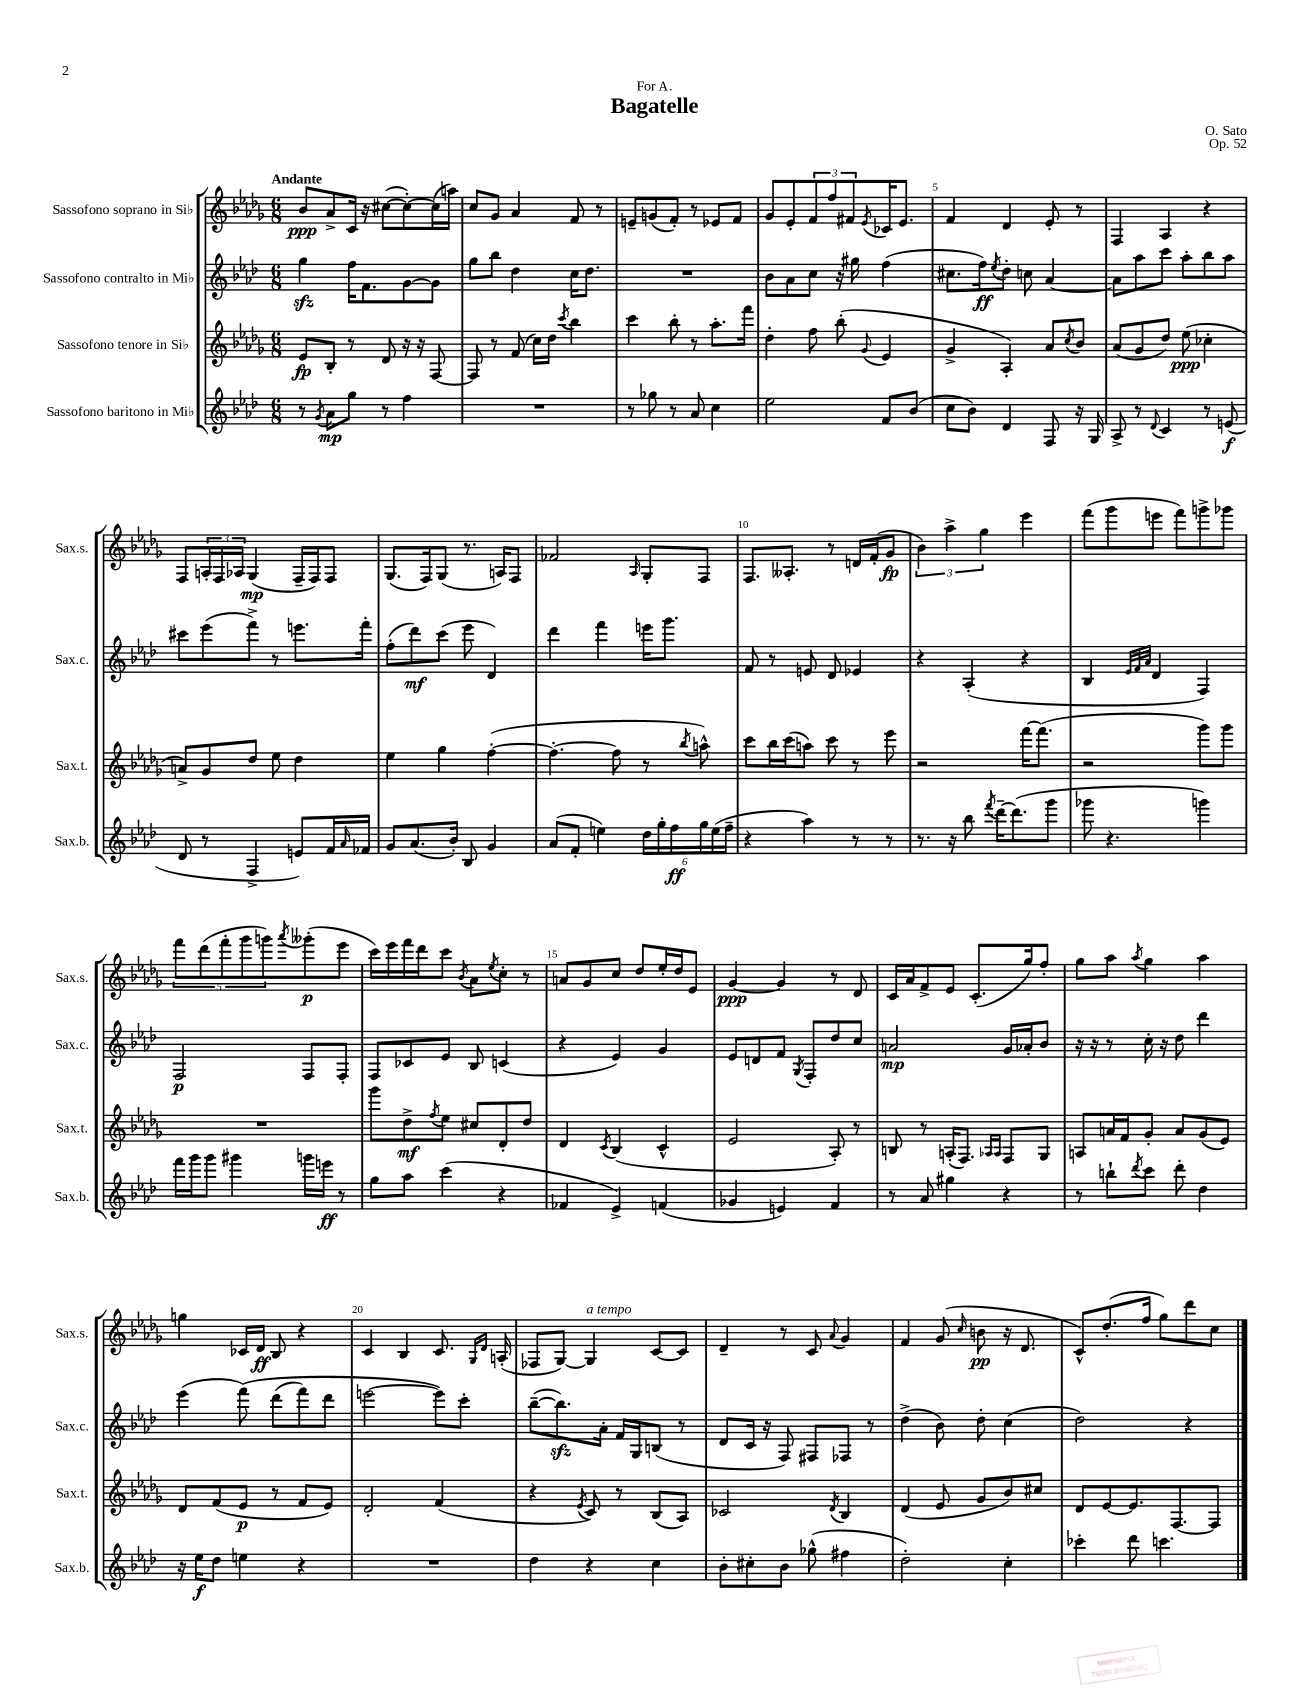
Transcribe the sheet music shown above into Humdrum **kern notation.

**kern	**kern	**kern	**kern
*staff4	*staff3	*staff2	*staff1
*clefG2	*clefG2	*clefG2	*clefG2
*k[b-e-a-d-]	*k[b-e-a-d-g-]	*k[b-e-a-d-]	*k[b-e-a-d-g-]
*M6/8	*M6/8	*M6/8	*M6/8
8r	8e-	4gg	8b-
8qg	.	.	.
8a-	8B-'	.	8a-^
8gg	8r	16ff	16c
.	.	8.f	16r
8r	8d-	.	([8cc#
4ff	16r	[8g	8cc#'_)
.	16r	.	.
.	[8F	8g]	(16cc#]
.	.	.	16aa)
=	=	=	=
2.r	8F]	8gg	8cc
.	8r	8bb-	8g-
.	(8f	4dd-	4a-
.	16cc)	.	.
.	16dd-	.	.
.	8qccc	.	.
.	4bb-	16cc	8f
.	.	8.dd-	.
.	.	.	8r
=	=	=	=
8r	4ccc	2.r	8e~
8gg-	.	.	(8g
8r	8bb-'	.	8f')
8a-	8r	.	8r
4cc	8.aa-'	.	8e-
.	.	.	8f
.	16fff	.	.
=	=	=	=
2ee-	4dd-'	8b-	8g-
.	.	8a-	8e-'
.	8ff	8cc	12f
.	.	.	12ff
.	(8bb-'	16r	.
.	.	.	12f#
.	.	16gg#	.
.	8qqg-	.	8qe-
8f	4e-	(4ff	16c-
.	.	.	8.e-
(8b-	.	.	.
=	=	=	=
8cc	4g-^	8.cc#	4f
8b-)	.	.	.
.	.	16ff)	.
.	.	8qee-	.
4d-	4A-')	8dd-'	4d-
.	.	8cc	.
8F	8a-	[4a-	8e-'
.	8qcc	.	.
16r	8b-	.	8r
16G	.	.	.
=	=	=	=
8A-^	(8a-	8a-]	4F
8r	8g-	8aa-	.
8qqd-	.	.	.
4c	8dd-)	8ccc	4A-
.	(8ee-	8aa-'	.
8r	4cc-'	8bb-	4r
(8e	.	8aa-	.
=	=	=	=
8d-	8a^)	8ccc#	8F
8r	8g-	(8eee-	24A'
.	.	.	24F
.	.	.	24A-
4F^	8dd-	8fff^)	(4G-
.	8ee-	8r	.
8e)	4dd-	8.eee	16F~
.	.	.	16F)
16f	.	.	8F
16qqa-	.	.	.
16f-	.	16fff'	.
=	=	=	=
8g	4ee-	(8ff'	(8.G-
(8.a-	.	8ddd-)	.
.	.	.	16F)
.	4gg-	(8ccc	(8G-
16b-')	.	.	.
8B-	.	8eee-	8.r
4g	([4ff'	4d-)	.
.	.	.	16A)
.	.	.	8F
=	=	=	=
(8a-	4.ff'_	4ddd-	2f-
8f'	.	.	.
4ee)	.	4fff	.
.	8ff]	.	.
.	.	.	16qqA-
24dd-	8r	16eee	8G-'
24gg'	.	.	.
.	.	8.ggg	.
24ff	.	.	.
.	8qbb-	.	.
24gg	8aa^^)	.	8F
(24ee	.	.	.
24ff~	.	.	.
=	=	=	=
4r	8ccc	8f	8.F
.	16bb-	8r	.
.	(16ccc	.	8.A--'
4aa-)	8aa)	8e	.
.	8ccc	8d-	8r
8r	8r	4e-	16d
.	.	.	(16f'
8r	8eee-	.	8g-
=	=	=	=
8.r	2r	4r	6b-)
.	.	.	6aa-^
16r	.	.	.
8bb-	.	(4A-'	.
.	.	.	6gg-
8qfff	.	.	.
[16ddd-~	.	.	.
(8.ddd-]	.	.	.
.	[16fff	4r	4eee-
.	(8.fff]	.	.
8ggg	.	.	.
=	=	=	=
8ggg-	2r	4B-	(8fff
4.r	.	.	8ggg-
.	.	32qqe-	.
.	.	32qqf	.
.	.	32qqa-	.
.	.	4d-	8eee
.	.	.	8fff)
4ggg)	8ggg-)	4F)	8ggg^
.	8ggg-	.	8ggg-
=	=	=	=
16fff	2.r	2F	10fff
16ggg	.	.	.
.	.	.	(10ddd-
8ggg	.	.	.
.	.	.	10fff'
4ggg#	.	.	.
.	.	.	10ggg-
.	.	.	10ggg)
.	.	.	8qaaa-
16ggg	.	8F	(8ggg--'
16eee	.	.	.
8r	.	8F'	8eee-
=	=	=	=
8gg	8ggg-	8F	16ccc)
.	.	.	16eee-
8aa-	8dd-^	8c-	16fff
.	.	.	16ddd-
.	8qff	.	.
(4ccc	8ee-	8e-	8ccc
.	.	.	8qb-
.	8cc#	8B-	8a-
.	.	.	8qee-
4r	8d-'	(4c	8cc'
.	8dd-	.	8r
=	=	=	=
4f-	4d-	4r	8a
.	.	.	8g-
.	8qc	.	.
4e-^)	(4B-	4e-)	8cc
.	.	.	8dd-
(4f	4c^^	4g	16ee-'
.	.	.	16dd-
.	.	.	8e-
=	=	=	=
4g-	2e-	8e-	[4g-
.	.	8d	.
4e)	.	8f	4g-]
.	.	8qG	.
.	.	8F'	.
4f	8A-')	8dd-	8r
.	8r	8cc	8d-
=	=	=	=
8r	8B	2a	16c
.	.	.	16a-
8a-	8r	.	8f^
4gg#	(16A'	.	8e-
.	8.F)	.	.
.	.	.	(8.c'
.	16qqA-	.	.
.	16qqA-	.	.
4r	8F	16g	.
.	.	16a-'	16gg-)
.	8G-	8b-	8ff'
=	=	=	=
8r	8A	16r	8gg-
.	.	16r	.
8bb`	16a	8r	8aa-
.	16f	.	.
8qddd-	.	.	8qaa-
8ccc	8g-'	16cc'	4gg-
.	.	16r	.
8ddd-'	8a	8dd-	.
4dd-	(8g-	4ddd-	4aa-
.	8e-)	.	.
=	=	=	=
16r	8d-	(4eee-	4gg
16ee-	.	.	.
8dd-	(8f	.	.
4ee	8e-	&(8fff)	16c-
.	.	.	16d-
.	8r	(8ddd-	8B-
4r	8f	8fff)	4r
.	8e-)	8ddd-	.
=	=	=	=
2.r	2d-'	[2eee	4c
.	.	.	4B-
.	(4f	8eee]&)	8.c
.	.	8ccc'	.
.	.	.	16qqG-
.	.	.	16qqd-
.	.	.	(16A'
=	=	=	=
4dd-	4r	([8bb-~	8F-
.	.	8.bb-])	[8G-)
.	8qe-	.	.
4r	8c)	.	4G-]
.	.	16a-'	.
.	8r	16f	.
.	.	16G	.
4cc	(8B-	(8B	[8c
.	8A-)	8r	8c]
=	=	=	=
8b-'	2c-	8d-	4d-~
8cc#'	.	16c	.
.	.	16r	.
8b-	.	8F)	8r
(8gg-^^	.	8F#	8c
.	8qd-	.	8qqa-
4ff#	4B-	8F-	4g-
.	.	8r	.
=	=	=	=
2dd-')	(4d-	(4dd-^	4f
.	8e-	8b-)	(8g-
.	.	.	16qqcc
.	8g-	8dd-'	8b
4cc'	8b-)	(4cc	16r
.	.	.	8.d-
.	8cc#	.	.
=	=	=	=
4ccc-'	8d-	2dd-)	8c^^)
.	[8e-	.	(8.dd-'
8ddd-	8.e-]	.	.
.	.	.	16ff
4.ccc	.	.	8gg-)
.	[8.F	.	.
.	.	4r	8ddd-
.	8F]	.	8cc
==	==	==	==
*-	*-	*-	*-
